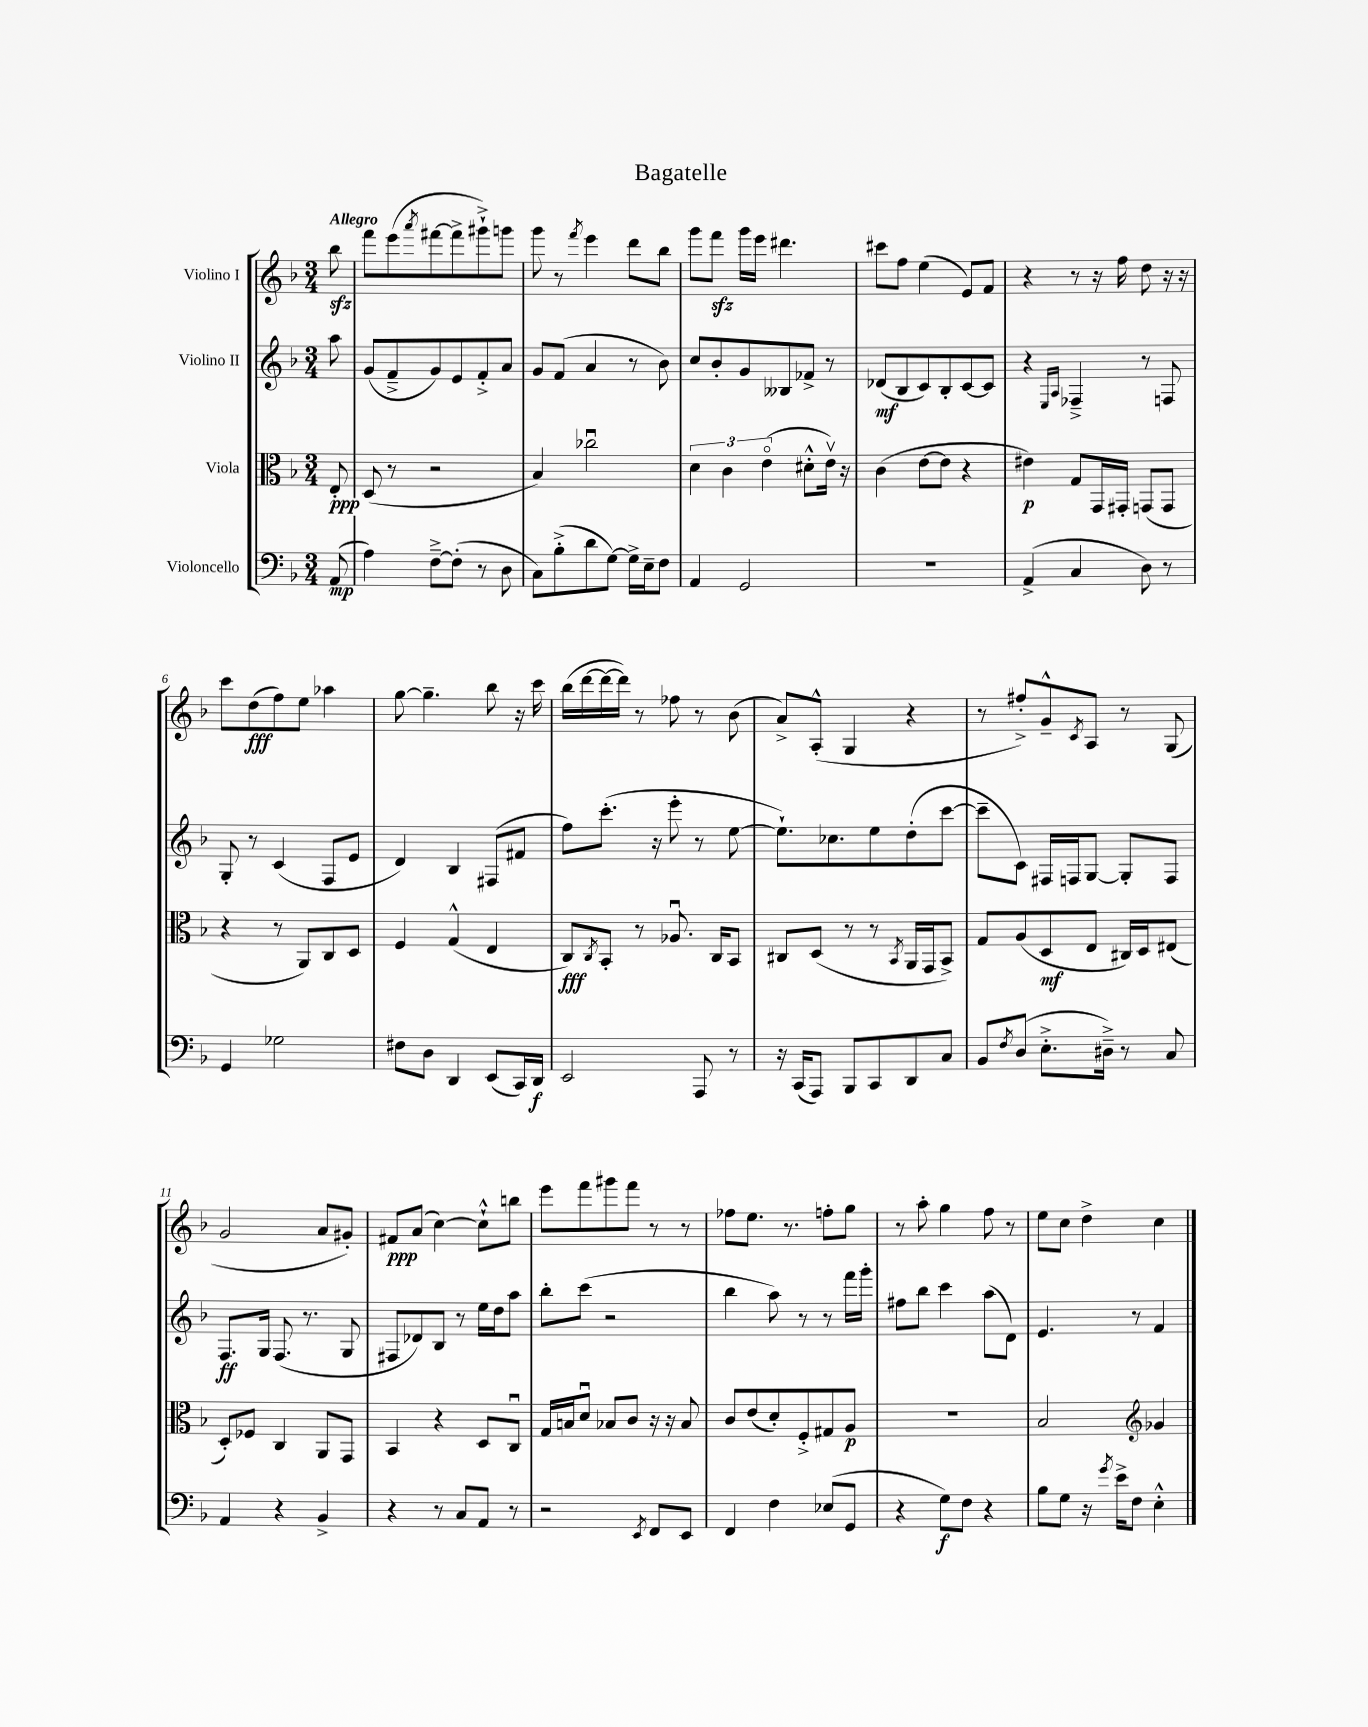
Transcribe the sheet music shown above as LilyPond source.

\header { title = "Bagatelle" }
<<
\new StaffGroup <<
\new Staff = "s0" \with { instrumentName = "Violino I" } {
    \clef treble \key f \major \numericTimeSignature \time 3/4 \partial 8 \tempo "Allegro"
    bes''8\sfz |
    f'''8 e'''8( \acciaccatura { a'''8 } fis'''8~ fis'''8-> gis'''8-!->) g'''8 |
    g'''8 r8 \acciaccatura { f'''8 } e'''4 d'''8 bes''8 |
    g'''8 f'''8\sfz g'''16 e'''16 dis'''4. |
    cis'''8 f''8 e''4( e'8) f'8 |
    r4 r8 r16 f''16 d''8 r16 r16 |
    c'''8 d''8\fff( f''8) e''8 aes''4 |
    g''8~ g''4.-- bes''8 r16 c'''16 |
    bes''16( d'''16~ d'''16~ d'''16) r8 fes''8 r8 bes'8( |
    a'8->) a8-.-^( g4 r4 |
    r8 fis''8-.->) g'8---^ \acciaccatura { c'8 } a8 r8 g8( |
    g'2 a'8 gis'8-.) |
    fis'8\ppp a'8( c''4~) c''8-!-^ b''8 |
    e'''8 f'''8 gis'''8 f'''8 r8 r8 |
    fes''8 e''8. r8. f''8-. g''8 |
    r8 a''8-. g''4 f''8 r8 |
    e''8 c''8 d''4-> c''4 \bar "|." |
}
\new Staff = "s1" \with { instrumentName = "Violino II" } {
    \clef treble \key f \major \numericTimeSignature \time 3/4 \partial 8
    a''8 |
    g'8( f'8---> g'8) e'8 f'8-.-> a'8 |
    g'8 f'8( a'4 r8 bes'8) |
    c''8 bes'8-. g'8 beses8 fes'8-> r8 |
    des'8\mf( bes8 c'8) bes8-. c'8~ c'8 |
    r4 \grace { e16 a16 } fes4---> r8 f8 |
    g8-. r8 c'4( f8 e'8 |
    d'4) bes4 fis8( fis'8 |
    f''8) c'''8.-.( r16 e'''8-. r8 e''8~ |
    e''8.-!) ces''8. e''8 d''8-.( c'''8~ |
    c'''8-- c'8) fis16 f16 g8~ g8-. f8 |
    f8.\ff g16 f8.( r8. g8 |
    fis8 des'8) bes8 r8 e''16 d''16 a''8 |
    bes''8-. c'''8( r2 |
    bes''4 a''8) r8 r8 f'''16 g'''16-. |
    fis''8 bes''8 c'''4 a''8( d'8) |
    e'4. r8 f'4 \bar "|." |
}
\new Staff = "s2" \with { instrumentName = "Viola" } {
    \clef alto \key f \major \numericTimeSignature \time 3/4 \partial 8
    e8-.\ppp |
    d8( r8 r2 |
    bes4) ces''2\downbow |
    \tuplet 3/2 { d'4 c'4 e'4\flageolet( } dis'8-.-^ e'16\upbow) r16 |
    c'4( e'8~ e'8 r4 |
    eis'4\p) g8 g,16 gis,16-. g,8( g,8 |
    r4 r8 a,8) c8 d8 |
    f4 g4-^( e4 |
    c8\fff) \acciaccatura { c8 } bes,8-. r8 aes8.\downbow c16 bes,8 |
    cis8 d8( r8 r8 \acciaccatura { bes,8 } a,16 g,16 bes,8->) |
    g8 a8( d8\mf e8 cis16) d16 eis8( |
    d8-.) fes8 c4 a,8 g,8 |
    bes,4 r4 d8 c8\downbow |
    g16 b16 d'8\downbow bes8 c'8 r16 r16 bes8 |
    c'8 e'8( d'8-.) f8-.-> gis8 a8\p |
    R2. |
    bes2 \clef treble ges'4 \bar "|." |
}
\new Staff = "s3" \with { instrumentName = "Violoncello" } {
    \clef bass \key f \major \numericTimeSignature \time 3/4 \partial 8
    a,8\mp( |
    a4) f8~---> f8-.( r8 d8 |
    c8) bes8-.->( d'8 g8~) g16-> e16-- f8 |
    a,4 g,2 |
    R2. |
    a,4->( c4 d8) r8 |
    g,4 ges2 |
    fis8 d8 d,4 e,8( c,16) d,16\f |
    e,2 a,,8 r8 |
    r16 c,16( a,,8) bes,,8 c,8 d,8 c8 |
    bes,8 \acciaccatura { f8 } d8( e8.-.-> dis16--->) r8 c8 |
    a,4 r4 bes,4-> |
    r4 r8 c8 a,8 r8 |
    r2 \acciaccatura { e,8 } f,8 e,8 |
    f,4 f4 ees8( g,8 |
    r4 g8\f) f8 r4 |
    bes8 g8 r16 \acciaccatura { g'8 } e'16-> f8 e4-.-^ \bar "|." |
}
>>
>>
